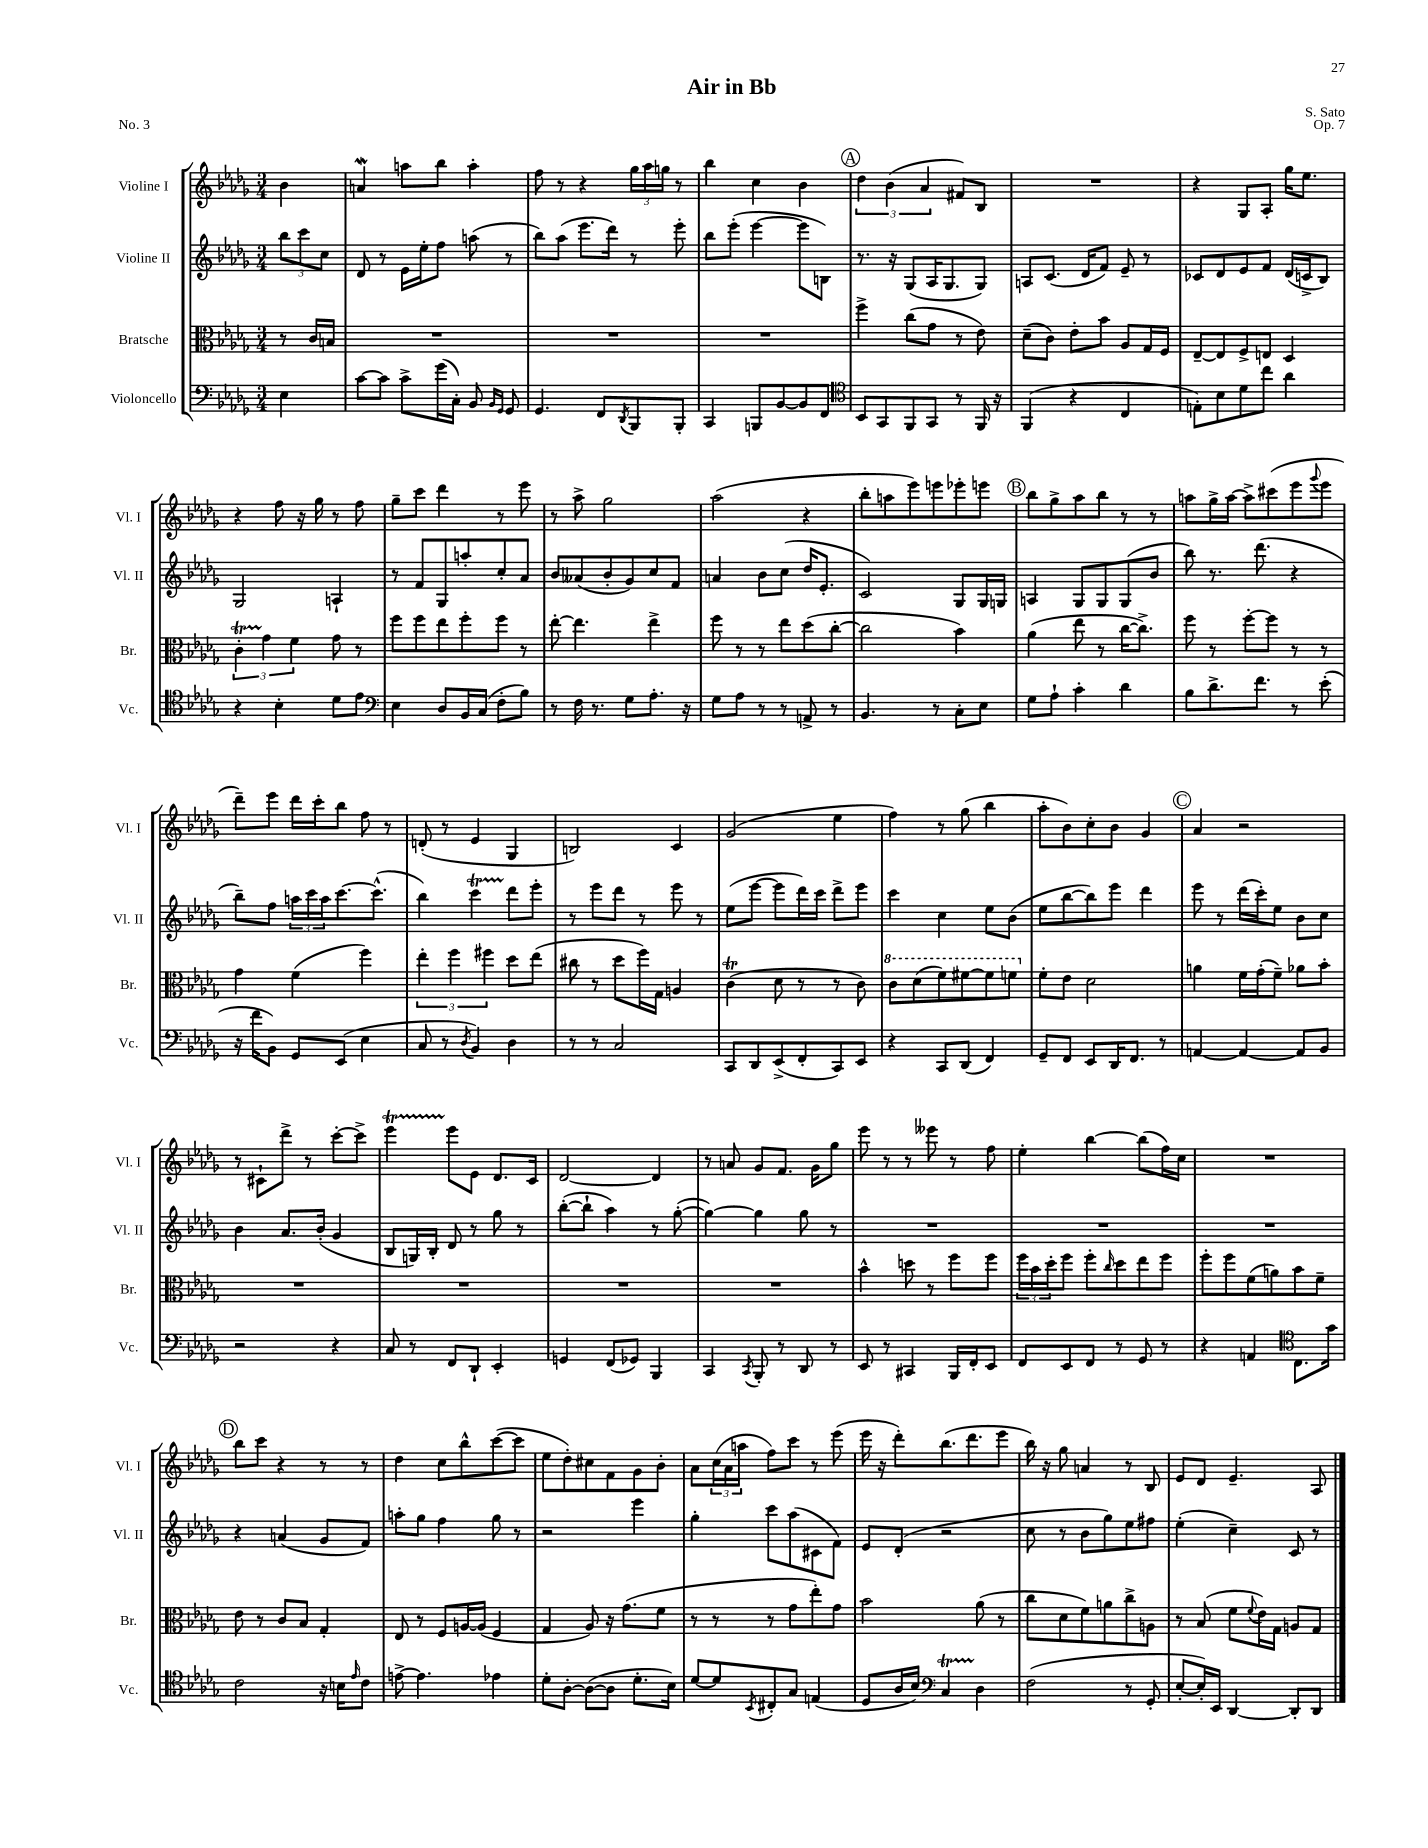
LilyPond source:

\header { title = "Air in Bb" composer = "S. Sato" opus = "Op. 7" piece = "No. 3" }
<<
\new StaffGroup <<
\new Staff = "s0" \with { instrumentName = "Violine I" shortInstrumentName = "Vl. I" } {
    \clef treble \key des \major \numericTimeSignature \time 3/4 \partial 4
    bes'4 |
    a'4\mordent a''8 bes''8 a''4-. |
    f''8 r8 r4 \tuplet 3/2 { ges''16 aes''16 g''16 } r8 |
    bes''4 c''4 bes'4 |
    \mark \markup { \circle "A" } \tuplet 3/2 { des''4 bes'4( aes'4 } fis'8) bes8 |
    R2. |
    r4 ges8 aes8-. ges''16 ees''8. |
    r4 f''8 r16 ges''16 r8 f''8 |
    ges''8-- c'''8 des'''4 r8 ees'''8 |
    r8 aes''8-> ges''2 |
    aes''2( r4 |
    bes''8-. a''8 ees'''8) e'''8 ees'''8-. e'''8 |
    \mark \markup { \circle "B" } bes''8 ges''8-> aes''8 bes''8 r8 r8 |
    a''8 ges''16-> a''16~ a''8-> cis'''8( ees'''8 \appoggiatura { ges'''8 } ees'''8 |
    des'''8--) ees'''8 des'''16 c'''16-. bes''8 f''8 r8 |
    d'8-.( r8 ees'4 ges4 |
    b2) c'4 |
    ges'2( ees''4 |
    f''4) r8 ges''8( bes''4 |
    aes''8-. bes'8) c''8-. bes'8 ges'4 |
    \mark \markup { \circle "C" } aes'4 r2 |
    r8 cis'8-! des'''8-> r8 c'''8~-. c'''8-> |
    ees'''4\startTrillSpan ees'''8\stopTrillSpan ees'8 des'8. c'16 |
    des'2~ des'4 |
    r8 a'8 ges'8 f'8. ges'16 ges''8 |
    ees'''8 r8 r8 eeses'''8 r8 f''8 |
    ees''4-. bes''4~ bes''8( f''16) c''16 |
    R2. |
    \mark \markup { \circle "D" } bes''8 c'''8 r4 r8 r8 |
    des''4 c''8 bes''8-^ c'''8~( c'''8 |
    ees''8 des''8-.) cis''8 f'8 ges'8 bes'8-. |
    aes'8 \tuplet 3/2 { c''16( aes'16 a''16 } f''8) c'''8 r8 ees'''8( |
    ees'''16 r16 des'''8-.) bes''8.( des'''8. ees'''8 |
    bes''16) r16 ges''8 a'4 r8 bes8 |
    ees'8 des'8 ees'4.-- aes8 \bar "|." |
}
\new Staff = "s1" \with { instrumentName = "Violine II" shortInstrumentName = "Vl. II" } {
    \clef treble \key des \major \numericTimeSignature \time 3/4 \partial 4
    \tuplet 3/2 { bes''8 c'''8 c''8 } |
    des'8 r8 ees'16 ees''16-. f''8 a''8( r8 |
    bes''8) aes''8( ees'''8. des'''16) r8 ees'''8-. |
    bes''8 ees'''8-.( ees'''4~ ees'''8 b8) |
    \mark \markup { \circle "A" } r8. r16 ges8( aes16 ges8. ges8) |
    a8 c'8.( des'16 f'8) ees'8-- r8 |
    ces'8 des'8 ees'8 f'8 des'16( c'16-> bes8) |
    ges2 a4-! |
    r8 f'8 ges8 a''8-. c''8-. aes'8 |
    bes'8 aeses'8( bes'8-. ges'8) c''8 f'8 |
    a'4 bes'8 c''8( des''16 ees'8.-. |
    c'2) ges8 ges16 g16 |
    \mark \markup { \circle "B" } a4 ges8 ges8 ges8( bes'8 |
    bes''8) r8. des'''8.( r4 |
    bes''8--) f''8 \tuplet 3/2 { a''16 c'''16 a''16 } c'''8.~ c'''8.-^( |
    bes''4) c'''4\startTrillSpan des'''8\stopTrillSpan ees'''8-. |
    r8 ees'''8 des'''8 r8 ees'''8 r8 |
    ees''8( ees'''8~ ees'''8 des'''16) c'''16 des'''8-> ees'''8 |
    c'''4 c''4 ees''8 bes'8( |
    ees''8 bes''8~ bes''8) ees'''8 des'''4 |
    \mark \markup { \circle "C" } ees'''8 r8 des'''16( c'''16-.) ees''8 bes'8 c''8 |
    bes'4 aes'8. bes'16-.( ges'4 |
    bes8 g16) bes16-. des'8 r8 ges''8 r8 |
    bes''8~-.( bes''8-! aes''4) r8 ges''8~-.( |
    ges''4~) ges''4 ges''8 r8 |
    R2. |
    R2. |
    R2. |
    \mark \markup { \circle "D" } r4 a'4( ges'8 f'8) |
    a''8-. ges''8 f''4 ges''8 r8 |
    r2 ees'''4 |
    ges''4-. c'''8 aes''8( cis'8 f'8) |
    ees'8 des'8-.( r2 |
    c''8 r8 bes'8 ges''8) ees''8 fis''8 |
    ees''4-.( c''4--) c'8 r8 \bar "|." |
}
\new Staff = "s2" \with { instrumentName = "Bratsche" shortInstrumentName = "Br." } {
    \clef alto \key des \major \numericTimeSignature \time 3/4 \partial 4
    r8 c'16 b16 |
    R2. |
    R2. |
    R2. |
    \mark \markup { \circle "A" } f''4-> c''8( ges'8 r8 ees'8) |
    des'8--( c'8) ees'8-. bes'8 aes8 ges16 f16 |
    ees8~-- ees8 f8-> e8 des4 |
    \tuplet 3/2 { c'4-.\startTrillSpan ges'4\stopTrillSpan f'4 } ges'8 r8 |
    f''8 f''8 ees''8 f''8-. f''8 r8 |
    ees''8~-. ees''4. ees''4-> |
    f''8 r8 r8 ees''8 des''8( c''8~-. |
    c''2 bes'4) |
    \mark \markup { \circle "B" } aes'4( ees''8 r8 c''16~ c''8.->) |
    f''8 r8 f''8~-. f''8 r8 r8 |
    ges'4 f'4( f''4) |
    \tuplet 3/2 { ees''4-. f''4 fis''4 } des''8 ees''8( |
    cis''8 r8 des''8 f''16) ges16 a4 |
    c'4\trill( des'8 r8 r8 c'8) |
    \ottava #1 c''8 des''8( f''8) fis''8~ fis''8 f''8 \ottava #0 |
    f'8-. ees'8 des'2 |
    \mark \markup { \circle "C" } a'4 f'16 ges'16-.( f'8--) aes'8 bes'8-. |
    R2. |
    R2. |
    R2. |
    R2. |
    bes'4-^ d''8 r8 f''8 f''8 |
    \tuplet 3/2 { f''16 bes'16 des''16-. } f''8 f''8-. \grace { c''16 } des''8 ees''8 f''8 |
    f''8-. f''8 f'8( a'8) bes'8 f'8-- |
    \mark \markup { \circle "D" } ees'8 r8 c'8 bes8 ges4-. |
    ees8 r8 f8 a16~ a16( f4 |
    ges4 aes8) r16 ges'8.( f'8 |
    r8 r8 r8 ges'8 ees''8-.) ges'8 |
    bes'2 aes'8( r8 |
    c''8 des'8 f'8) a'8 c''8-> a8 |
    r8 bes8( f'8 \appoggiatura { f'8 } ees'16) ges16 a8 ges8 \bar "|." |
}
\new Staff = "s3" \with { instrumentName = "Violoncello" shortInstrumentName = "Vc." } {
    \clef bass \key des \major \numericTimeSignature \time 3/4 \partial 4
    ees4 |
    c'8~ c'8 c'8-> ges'16( c16-.) bes,8 \grace { bes,16 ges,16 } ges,8 |
    ges,4. f,8 \acciaccatura { des,8 } bes,,8 bes,,8-. |
    c,4 b,,8 bes,8~ bes,8 f,8 |
    \mark \markup { \circle "A" } \clef tenor bes,8 ges,8 f,8 ges,8 r8 f,16 r16 |
    f,4( r4 c4 |
    e8-.) bes8 des'8 c''8 aes'4 |
    r4 bes4-. des'8 ees'8 |
    \clef bass ees4 des8 bes,16 c16( f8-. bes8) |
    r8 f16 r8. ges8 aes8.-. r16 |
    ges8 aes8 r8 r8 a,8-> r8 |
    bes,4. r8 c8-. ees8 |
    \mark \markup { \circle "B" } ges8 aes8-! c'4-. des'4 |
    bes8 des'8.-> f'8. r8 ees'8-.( |
    r16 f'16 bes,8) ges,8 ees,8( ees4 |
    c8 r8 \acciaccatura { des8 } bes,4) des4 |
    r8 r8 c2 |
    c,8 des,8 ees,8->( f,8-. c,8) ees,8 |
    r4 c,8 des,8( f,4) |
    ges,8-- f,8 ees,8 des,16 f,8. r8 |
    \mark \markup { \circle "C" } a,4~ a,4~ a,8 bes,8 |
    r2 r4 |
    c8 r8 f,8 des,8-! ees,4-. |
    g,4 f,8( ges,8) bes,,4 |
    c,4 \acciaccatura { c,8 } bes,,8-. r8 des,8 r8 |
    ees,8 r8 cis,4 bes,,16 f,16-. ees,8 |
    f,8 ees,8 f,8 r8 ges,8 r8 |
    r4 a,4 \clef tenor c8. ges'16 |
    \mark \markup { \circle "D" } c'2 r16 b16 \grace { ees'16 } c'8 |
    e'8~-> e'4. ees'4 |
    des'8-. aes8~-. aes8~( aes8 des'8.-. bes16) |
    des'8~ des'8 \acciaccatura { bes,8 } cis8-. ges8 e4( |
    des8 aes16 bes16) \clef bass c4\startTrillSpan des4\stopTrillSpan |
    f2( r8 ges,8-. |
    ees8~-. ees16-.) ees,16 des,4~ des,8-. des,8 \bar "|." |
}
>>
>>
\layout { \context { \Score \remove "Bar_number_engraver" } }
